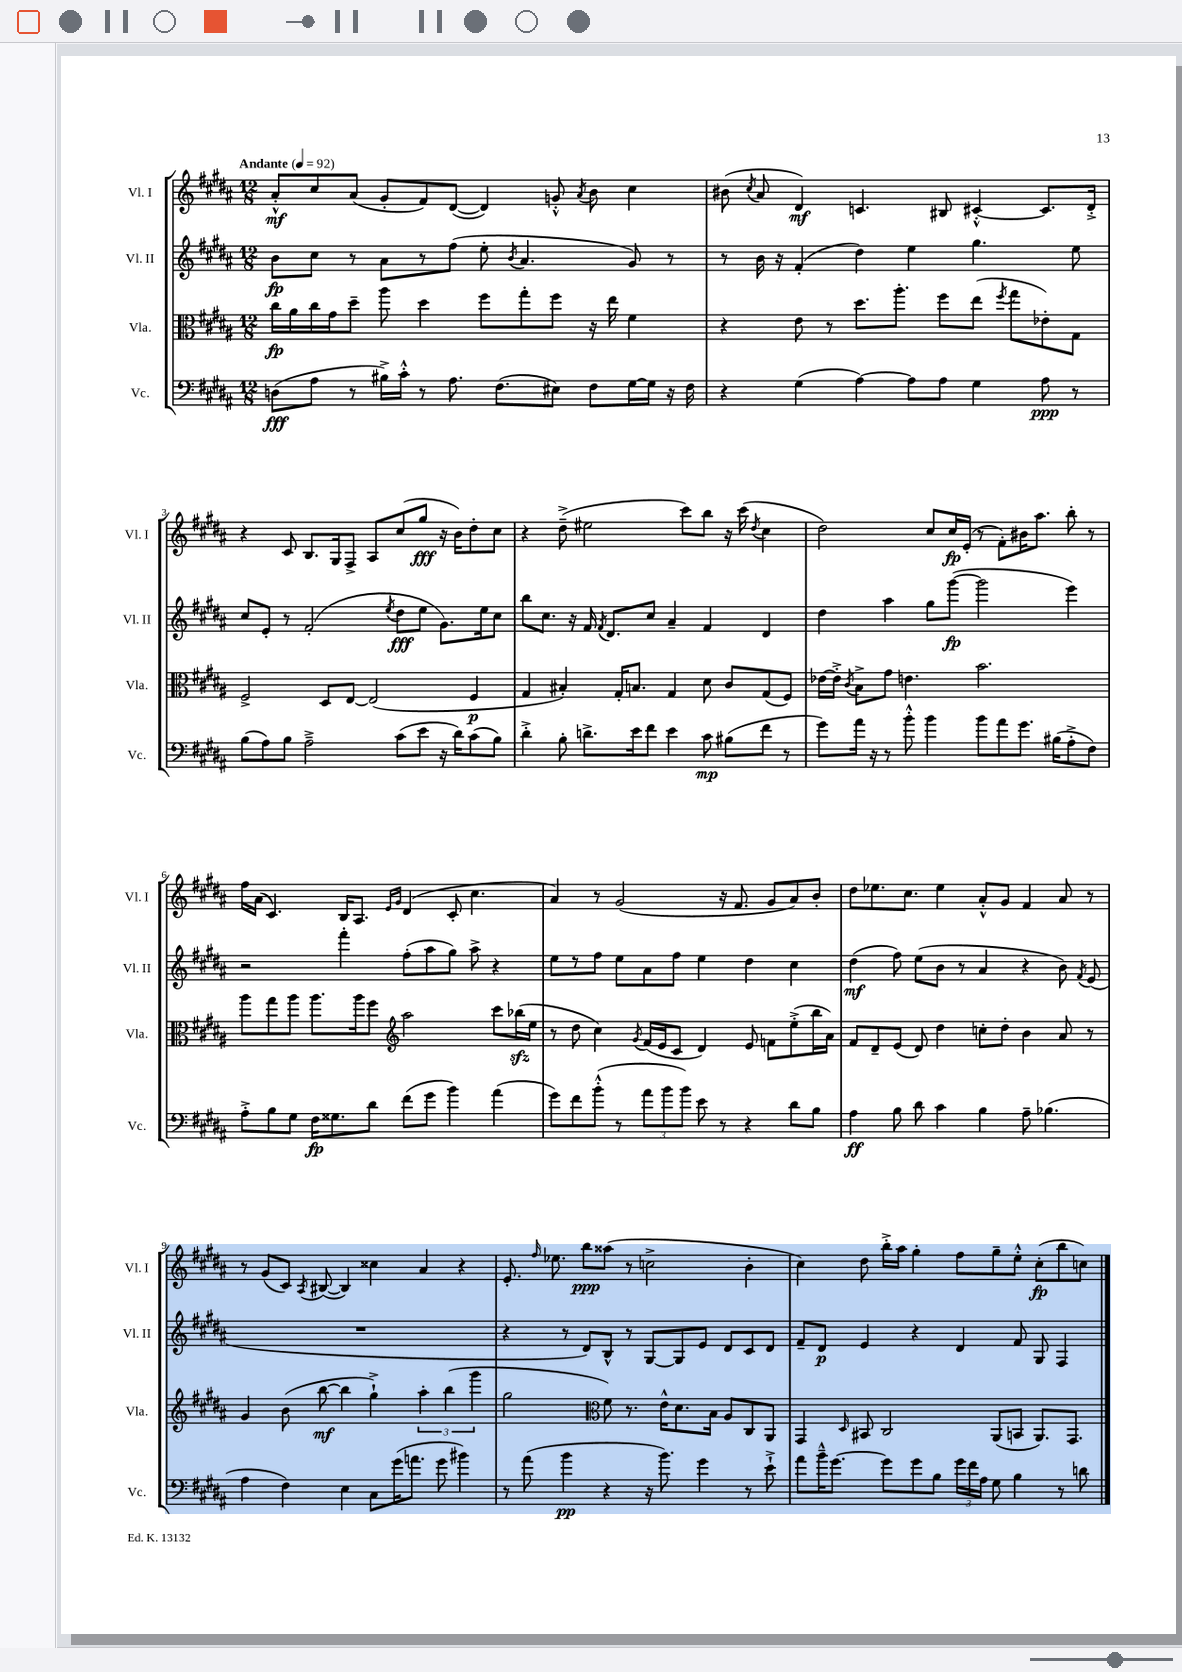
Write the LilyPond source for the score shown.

<<
\new StaffGroup <<
\new Staff = "s0" \with { instrumentName = "Vl. I" shortInstrumentName = "Vl. I" } {
    \clef treble \key b \major \numericTimeSignature \time 12/8 \tempo "Andante" 4 = 92
    \autoBeamOff ais'8[-.-^\mf cis''8 ais'8]( gis'8[-. fis'8) dis'8]~( dis'4) g'8-.-^ \acciaccatura { ais'8 } b'8 cis''4 |
    bis'8( \acciaccatura { cis''8 } ais'8 dis'4\mf) c'4. bis8 cis'4~-.-^ cis'8.[ dis'16]-.-> |
    r4 cis'8 b8.[ gis16 fis8]-> ais8[ cis''8( gis''8]\fff r16 b'16[) dis''8-. cis''8] |
    r4 dis''8--->( eis''2 cis'''8[) b''8] r16 cis'''16( \acciaccatura { dis''8 } cis''4 |
    dis''2) cis''8[ cis''16\fp e'16]-.( r8 fis'8[-.) bis'16 ais''8.] b''8-. r8 |
    fis''16[ ais'16]( cis'4.) b16[ ais8.] \grace { e'16[ gis'16] } dis'4( cis'8-. cis''4. |
    ais'4) r8 gis'2( r16 fis'8. gis'8[ ais'8) b'8]-. |
    dis''8[ ees''8. cis''8.] ees''4 ais'8[-.-^ gis'8] fis'4 ais'8 r8 |
    r8 gis'8[( cis'8]) \acciaccatura { ais8 } bis8~( bis4) cisis''4 ais'4 r4 |
    e'8.-. \grace { fis''16 } ees''8. b''8[\ppp aisis''8]( r8 c''2-> b'4-. |
    cis''4) dis''8 b''16[-.-> ais''16] gis''4-. fis''8[ gis''8-- e''8]-.-^ cis''8[-.\fp( b''8 c''8]) \bar "|." |
}
\new Staff = "s1" \with { instrumentName = "Vl. II" shortInstrumentName = "Vl. II" } {
    \clef treble \key b \major \numericTimeSignature \time 12/8
    \autoBeamOff b'8[\fp cis''8] r8 ais'8[ r8 fis''8]( e''8-. \acciaccatura { b'8 } ais'4. gis'8) r8 |
    r8 b'16 r16 fis'4-.( dis''4) e''4 gis''4. e''8 |
    cis''8[ e'8]-. r8 fis'2-.( \acciaccatura { e''8 } dis''8[\fff e''8] gis'8.[) e''16 cis''8] |
    b''8[ cis''8.] r16 fis'16 \acciaccatura { fis'8 } dis'8.[ cis''8] ais'4-- fis'4 dis'4 |
    dis''4 ais''4 gis''8[ gis'''8]~\fp( gis'''2 e'''4) |
    r2 fis'''4-. fis''8[-.( ais''8 gis''8]) ais''8-> r4 |
    e''8[ r8 fis''8] e''8[ ais'8 fis''8] e''4 dis''4 cis''4 |
    dis''4\mf( fis''8) e''8[( b'8] r8 ais'4 r4 b'8) \acciaccatura { fis'8 } e'8( |
    R1. |
    r4 r8 dis'8[) b8]-^ r8 gis8[~ gis8 e'8] dis'8[ cis'8 dis'8] |
    fis'8[-- dis'8]\p e'4 r4 dis'4 fis'8 gis8 fis4 \bar "|." |
}
\new Staff = "s2" \with { instrumentName = "Vla." shortInstrumentName = "Vla." } {
    \clef alto \key b \major \numericTimeSignature \time 12/8
    \autoBeamOff cis''16[\fp ais'16 cis''16 gis'16 dis''8]-- ais''8 dis''4 fis''8[ gis''8-. fis''8] r16 e''16 fis'4 |
    r4 e'8 r8 dis''8.[ ais''8.]-. fis''8[ e''8]( \acciaccatura { fis''8 } gis''8[ ees'8-.) gis8] |
    fis2-> dis8[ e8]~ e2( fis4\p |
    gis4 bis4-.) gis16[-. b8.] gis4 dis'8 cis'8[ gis8( fis8]) |
    ees'16[~ ees'16]-.-> \acciaccatura { cis'8 } b8[-> gis'8] e'4. b'2. |
    ais''8[ gis''8 ais''8] ais''8.[ ais''16 fis''8] \clef treble ais''2 cis'''8[ bes''16\sfz( e''16] |
    r8 dis''8 cis''4) \acciaccatura { gis'8 } fis'16[( e'16 cis'8] dis'4) e'8 f'8[ e''8-.->( b''16 ais'16]) |
    fis'8[ dis'8-- e'8]( dis'8) dis''4 c''8[-. dis''8]-. b'4 ais'8 r8 |
    gis'4 b'8( b''8~\mf b''4 gis''4-!->) \tuplet 3/2 { ais''4-. b''4( gis'''4 } |
    gis''2 \clef alto fis'8) r8. e'16[-^ dis'8. b16] ais8[ cis8 ais,8] |
    gis,4 \grace { dis16 } bis,8 cis2 ais,8[( b,8] ais,8.[) gis,8.] \bar "|." |
}
\new Staff = "s3" \with { instrumentName = "Vc." shortInstrumentName = "Vc." } {
    \clef bass \key b \major \numericTimeSignature \time 12/8
    \autoBeamOff d8[\fff( ais8] r8 bis16[->) cis'16]-.-^ r8 ais8. fis8.[( eis8]) fis8[ gis16~ gis16] r16 fis16 |
    r4 gis4( ais4~) ais8[ ais8] gis4 ais8\ppp r8 |
    b8[( ais8) b8] ais2---> cis'8[( e'8] r16 dis'16[) cis'8( b8]) |
    dis'4-.-> b8-. d'8.[-> e'16 fis'8] e'4 cis'8\mp bis8[( fis'8] r8 |
    gis'8[) ais'16] r16 r8 b'8-.-^ b'4 b'8[ ais'8 gis'8.] bis16[( ais8-.-> fis8]) |
    ais8[-.-> b8 gis8] fis16[\fp gisis8. dis'8] fis'8[( gis'8] b'4) ais'4( |
    gis'8[) fis'8 b'8]-.-^( r8 \tuplet 3/2 { ais'8[ b'8 b'8]) } e'8 r8 r4 dis'8[ b8] |
    ais4\ff b8 dis'8 cis'4 b4 ais8-- bes4.( |
    ais4 fis4) e4 cis8[ gis'16( a'8.] gis'8 bis'4) |
    r8 ais'8( b'4\pp r4 r16 b'8.) gis'4 r8 e'8-!-> |
    ais'8[ b'16---^ gis'8.]~ gis'8[ gis'8 b8] \tuplet 3/2 { gis'16[ fis'16 ais16] } gis8 b4 r8 d'8 \bar "|." |
}
>>
>>
